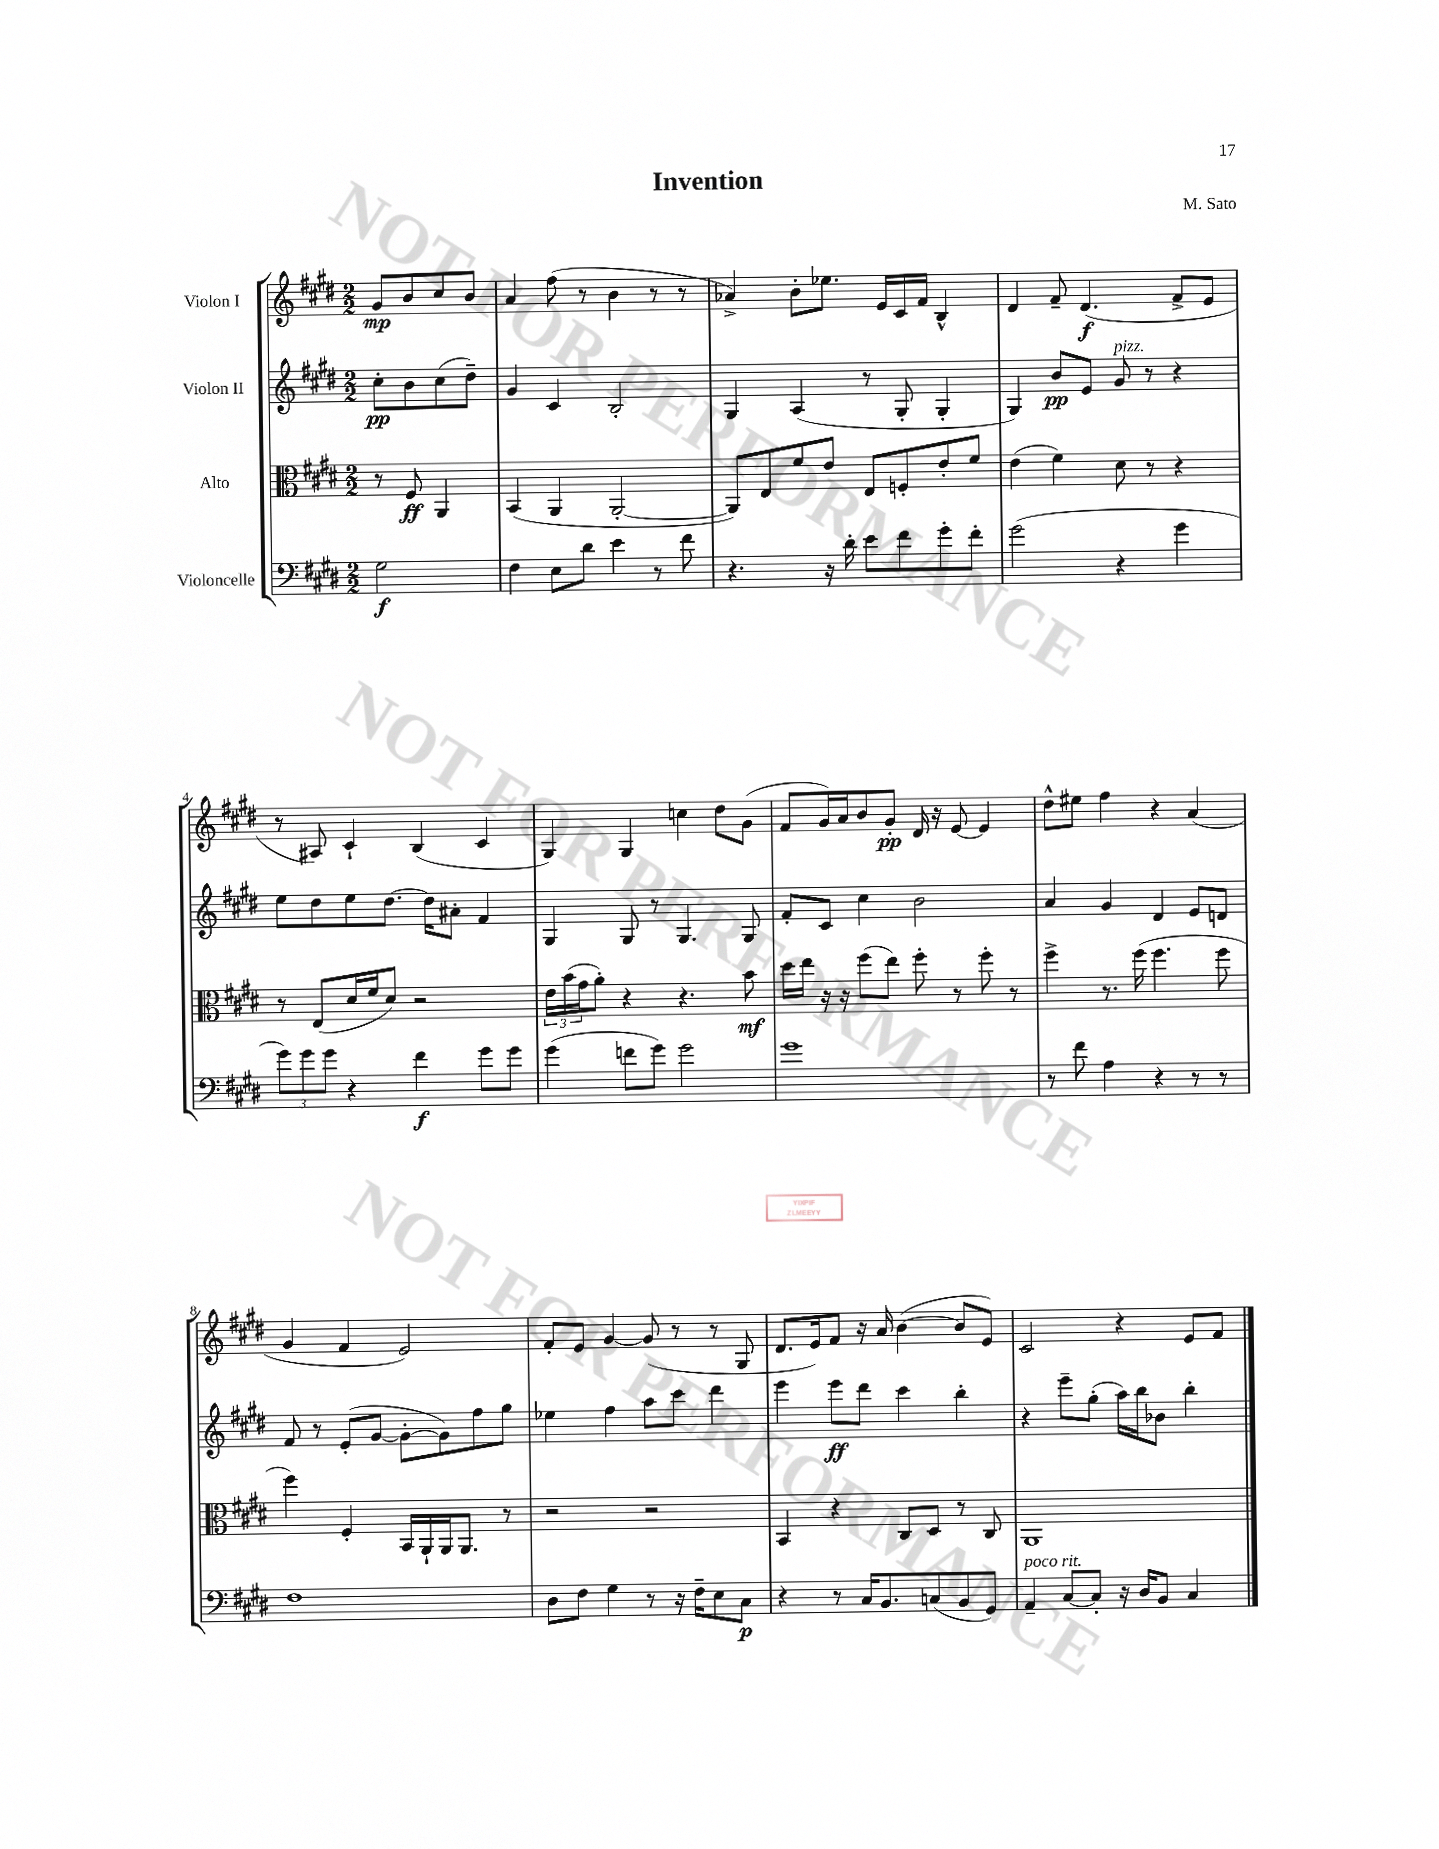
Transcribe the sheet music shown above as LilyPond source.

\header { title = "Invention" composer = "M. Sato" }
<<
\new StaffGroup <<
\new Staff = "s0" \with { instrumentName = "Violon I" } {
    \clef treble \key e \major \numericTimeSignature \time 2/2 \partial 2
    gis'8\mp b'8 cis''8 b'8 |
    a'4 fis''8( r8 b'4 r8 r8 |
    aes'4->) b'8-. ees''8. e'16 cis'16 fis'16 b4-^ |
    dis'4 fis'8-- dis'4.\f( fis'8-> e'8 |
    r8 ais8) cis'4-! b4( cis'4 |
    gis4) gis4 c''4 dis''8 gis'8( |
    fis'8 gis'16) a'16 b'8 gis'8-.\pp dis'16 r16 e'8~ e'4 |
    dis''8-^ eis''8 fis''4 r4 a'4( |
    gis'4 fis'4 e'2) |
    fis'8-. e'8 gis'4~ gis'8( r8 r8 gis8 |
    dis'8. e'16) fis'8 r16 a'16 b'4~( b'8 e'8) |
    cis'2 r4 e'8 fis'8 \bar "|." |
}
\new Staff = "s1" \with { instrumentName = "Violon II" } {
    \clef treble \key e \major \numericTimeSignature \time 2/2 \partial 2
    cis''8-.\pp b'8 cis''8( dis''8--) |
    gis'4 cis'4 b2-. |
    gis4 a4( r8 gis8-. gis4-. |
    gis4) b'8\pp e'8 gis'8^\markup { \italic "pizz." } r8 r4 |
    e''8 dis''8 e''8 dis''8.~ dis''16 ais'8-. fis'4 |
    gis4 gis8 r8 gis4. gis8 |
    fis'8-. cis'8 cis''4 b'2 |
    a'4 gis'4 dis'4 e'8 d'8 |
    fis'8 r8 e'8-.( gis'8~ gis'8~-. gis'8) fis''8 gis''8 |
    ees''4 fis''4 a''8 cis'''8 dis'''4 |
    e'''4 e'''8\ff dis'''8 cis'''4 b''4-. |
    r4 e'''8-- gis''8-.( a''16) b''16 bes'8 b''4-. \bar "|." |
}
\new Staff = "s2" \with { instrumentName = "Alto" } {
    \clef alto \key e \major \numericTimeSignature \time 2/2 \partial 2
    r8 fis8\ff a,4 |
    b,4( a,4 a,2~-. |
    a,8) e8 fis'8 e'8 e8 f8-. e'8-. fis'8 |
    e'4( fis'4) dis'8 r8 r4 |
    r8 e8( dis'16 fis'16 dis'8) r2 |
    \tuplet 3/2 { e'16 b'16( gis'16 } a'8-.) r4 r4. b'8\mf |
    dis''16 e''16 r16 r16 fis''8( e''8) fis''8-. r8 fis''8-. r8 |
    fis''4-> r8. fis''16( fis''4. fis''8 |
    fis''4) fis4-. b,16 a,16-! a,16 a,8. r8 |
    r2 r2 |
    b,4 r4 cis8 dis8 r8 cis8 |
    a,1 \bar "|." |
}
\new Staff = "s3" \with { instrumentName = "Violoncelle" } {
    \clef bass \key e \major \numericTimeSignature \time 2/2 \partial 2
    gis2\f |
    fis4 e8 dis'8 e'4 r8 fis'8 |
    r4. r16 dis'16-. e'8 fis'8 gis'8-. fis'8-. |
    gis'2( r4 gis'4 |
    \tuplet 3/2 { gis'8) gis'8 gis'8 } r4 fis'4\f gis'8 gis'8 |
    gis'4( f'8 gis'8) gis'2 |
    gis'1 |
    r8 fis'8 a4 r4 r8 r8 |
    fis1 |
    dis8 fis8 gis4 r8 r16 fis16-- e8 cis8\p |
    r4 r8 cis16 b,8. c8( b,8 gis,8) |
    a,4--^\markup { \italic "poco rit." } cis8~ cis8-. r16 dis16 b,8 cis4 \bar "|." |
}
>>
>>
